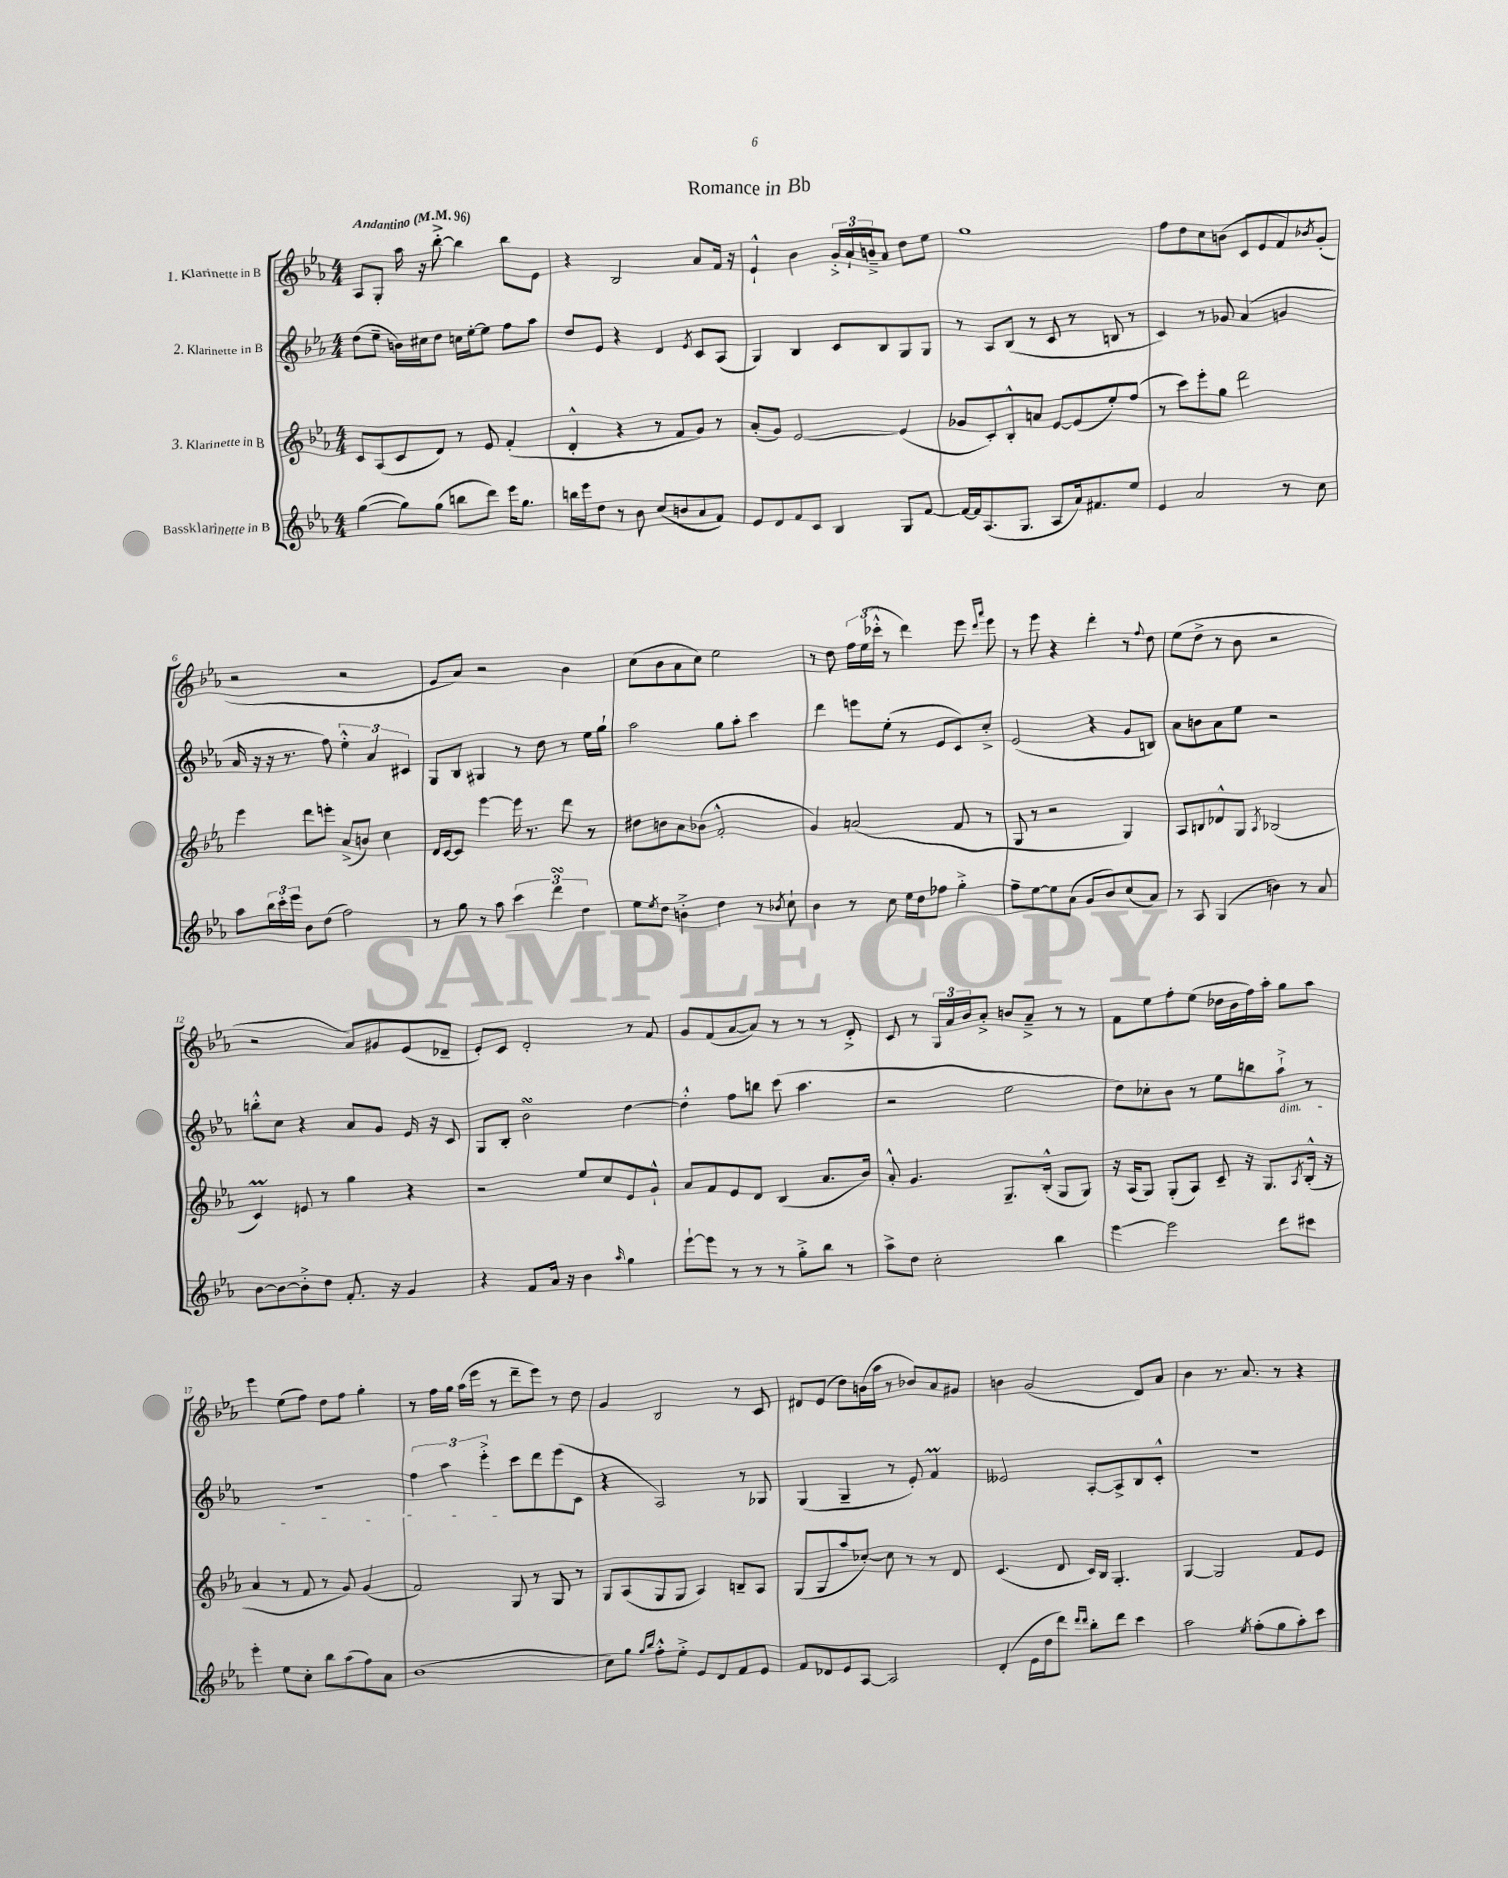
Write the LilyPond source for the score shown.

\header { title = "Romance in Bb" }
<<
\new StaffGroup <<
\new Staff = "s0" \with { instrumentName = "1. Klarinette in B" } {
    \clef treble \key ees \major \numericTimeSignature \time 4/4 \tempo "Andantino" 4 = 96
    aes8 g8-. aes''16 r16 bes''8~-.-> bes''4 bes''8 ees'8 |
    r4 bes2 aes'8 f'16 r16 |
    ees'4-!-^ bes'4 \tuplet 3/2 { g'16-.-> aes'16-! b'16---> } aes'8 d''8 ees''8 |
    g''1 |
    f''8 d''8 c''8 b'8( c'8 ees'8 f'8) \acciaccatura { bes'8 } g'8-.( |
    r2 r2 |
    ees'8 aes'8) r2 bes'4 |
    c''8( bes'8 aes'8 c''8) ees''2 |
    r8 d''8 \tuplet 3/2 { f''16 ees''16( ces'''16-.-^ } r8 d'''4) ees'''8 \grace { d'''16 aes'''16 } ees'''8 |
    r8 ees'''8 r4 d'''4-. r8 \appoggiatura { f''8 } d''8 |
    ees''8( d''8-> r8 bes'8 r2 |
    r2 aes'8) gis'8 ees'8( des'8-- |
    ees'8-.) c'8 d'2-. r8 f'8 |
    g'8 f'8( aes'8~ aes'8) r8 r8 r8 d'8-.-> |
    c'8 r8 \tuplet 3/2 { g16 aes'16 bes'16 } aes'8-.-> b'8 aes'8---> r8 r8 |
    f'8 ees''8 f''8-. ees''8( des''16 bes'16 f''16) aes''16-. g''8 aes''8 |
    ees'''4 ees''8( f''8) d''8 f''8 g''4-. |
    r8 f''16 g''16 aes''16( ees'''16 r8 d'''8-- ees'''8) r8 d''8 |
    g'4 bes2 r8 c'8 |
    dis'8 ees'8( d''8) b'16( aes''16 r8 bes'8) aes'8 gis'8 |
    b'4 g'2( d'8) aes'8 |
    bes'4 r8. aes'8. r8 r4 \bar "|." |
}
\new Staff = "s1" \with { instrumentName = "2. Klarinette in B" } {
    \clef treble \key ees \major \numericTimeSignature \time 4/4
    d''8( ees''8-- b'16) cis''16 d''8 c''16 ees''16~-. ees''8 f''8 aes''8 |
    d''8 ees'8 r4 d'4 \acciaccatura { ees'8 } c'8 aes8( |
    g4) bes4 c'8 bes8 g8 g8 |
    r8 aes8 bes8( r8 c'8 r8 b8 r8 |
    c'4) r8 ges'8 aes'4( g'4 |
    aes'16 r16 r16 r8. f''8) \tuplet 3/2 { ees''4-.-^ aes'4 cis'4 } |
    g8 bes8 gis4 r8 d''8 r8 ees''16 g''16-! |
    aes''2 g''8 aes''8-. c'''4 |
    d'''4 e'''8 ees''8-.( r8 ees'8 c'8) c''8-.-> |
    ees'2( r4 g'8 b8) |
    aes'8 b'8 aes'8 ees''8 r2 |
    b''8-.-^ c''8 r4 aes'8 g'8 ees'16 r16 c'8 |
    g8 bes8-. bes'2\turn d''4~ |
    d''4-.-^ f''8 b''8 c'''8( aes''4. |
    r2 ees''2 |
    d''8) ces''8-. bes'8 r8 ees''8 b''8 aes''8-!->\dim r8 |
    r1 |
    \tuplet 3/2 { f''4 aes''4 ees'''4-.-> } c'''8\! d'''8 ees'''8( c'8 |
    r4 aes2) r8 ges8 |
    g4( g4-- r8 ees'8-.) f'4\prall |
    eeses'2 aes8~-. aes8-> bes8 c'8-.-^ |
    R1 \bar "|." |
}
\new Staff = "s2" \with { instrumentName = "3. Klarinette in B" } {
    \clef treble \key ees \major \numericTimeSignature \time 4/4
    c'8 aes8( c'8 d'8) r8 ees'8 f'4-.( |
    d'4-.-^ r4 r8 f'8 g'8) r8 |
    aes'8-.( g'8) ees'2~ ees'4( |
    ges'8 c'8-.) bes8-.-^ a'8 ees'8~ ees'8( ees''8-.) f''8( |
    r8 c'''8) ees'''8-. g''8 d'''2 |
    ees'''4 d'''8 e'''8-. aes'8->( b'8) c''4 |
    d'16 c'16~ c'8 ees'''4~ ees'''16 r8. d'''8 r8 |
    dis''8 b'8 aes'8 bes'8( f'2-.-^ |
    g'4) a'2( f'8 r8 |
    g8 r8 r2 g4) |
    aes8 b8 des'8-^ g8 \acciaccatura { aes8 } bes2( |
    c'4\prall) e'8 r8 g''4 r4 |
    r2 ees''8 c''8 ees'8 g'8-!-^ |
    aes'8 f'8 ees'8 d'8 bes4( aes'8. bes'16) |
    aes'8-.-^ g'4. g8.-- bes16-.-^( g8 g8) |
    r16 aes16( g8) g8-.( aes8) c'8-- r16 g8. \acciaccatura { aes8 } bes16-.-^( r16 |
    aes'4 r8 f'8 r8 g'8) g'4( |
    f'2) g8 r8 g8 r8 |
    g8 aes8( g8 g8 aes4) b8-- aes8 |
    g8( g8 aes''8 ces''8~-.) ces''8 r8 r8 d'8 |
    c'4.( d'8 c'16) bes16 g4.-. |
    g4~ g2 f'8 ees'8 \bar "|." |
}
\new Staff = "s3" \with { instrumentName = "Bassklarinette in B" } {
    \clef treble \key ees \major \numericTimeSignature \time 4/4
    g''4~( g''8) g''8( b''8 d'''8) ees'''16 g''8. |
    b''16 ees'''16 d''8 r8 bes'8 c''8( b'8 aes'8 f'8) |
    ees'8 d'8 f'8 c'8 bes4 g8 f'8~ |
    f'16~ f'16 aes8.( g8. aes8 aes'16) fis'8. ees''8 |
    ees'4 aes'2 r8 c''8 |
    aes''8 \tuplet 3/2 { bes''16 c'''16-. ees'''16 } bes'8 d''8( f''2) |
    r8 g''8 r8 aes''8 \tuplet 3/2 { c'''4 d'''4\turn d''4 } |
    ees''8 \acciaccatura { ees''8 } d''8 b'4-.-> d''4 r8 \acciaccatura { bes'8 } c''8-! |
    bes'4 r8 c''8 ees''16 d''16 fes''8 g''4-.-> |
    f''8-- ees''8~ ees''8 aes'8( g'8 bes'8) c''8( aes'8) |
    r8 aes8 g4( b'4) r8 aes'8 |
    bes'8~ bes'8~ bes'8-.-> d''8 f'8.-. r16 g'4 |
    r4 f'8 aes'16 r16 bes'4 \grace { aes''16 } g''4 |
    ees'''8~-! ees'''8 r8 r8 r8 g''8-.-> bes''8 r8 |
    aes''8-> d''8 c''2-. bes''4 |
    ees'''4~ ees'''2 d'''8 cis'''8 |
    ees'''4-. ees''8 c''8-. bes''8 aes''8( f''8) aes'8 |
    bes'1( |
    c''8) g''8 \grace { g''16 bes''16 } f''8-.-^ ees''8-.-> ees'8 d'8 f'8 ees'8 |
    f'8 des'8 ees'8 aes8~ aes2 |
    d'4-.( ees'16 d''16 d'''8) \grace { d'''16 d'''16 } bes''8-. d'''8 c'''4 |
    aes''2 \acciaccatura { ees''8 } f''8-.( g''8 aes''8-.) c'''8 \bar "|." |
}
>>
>>
